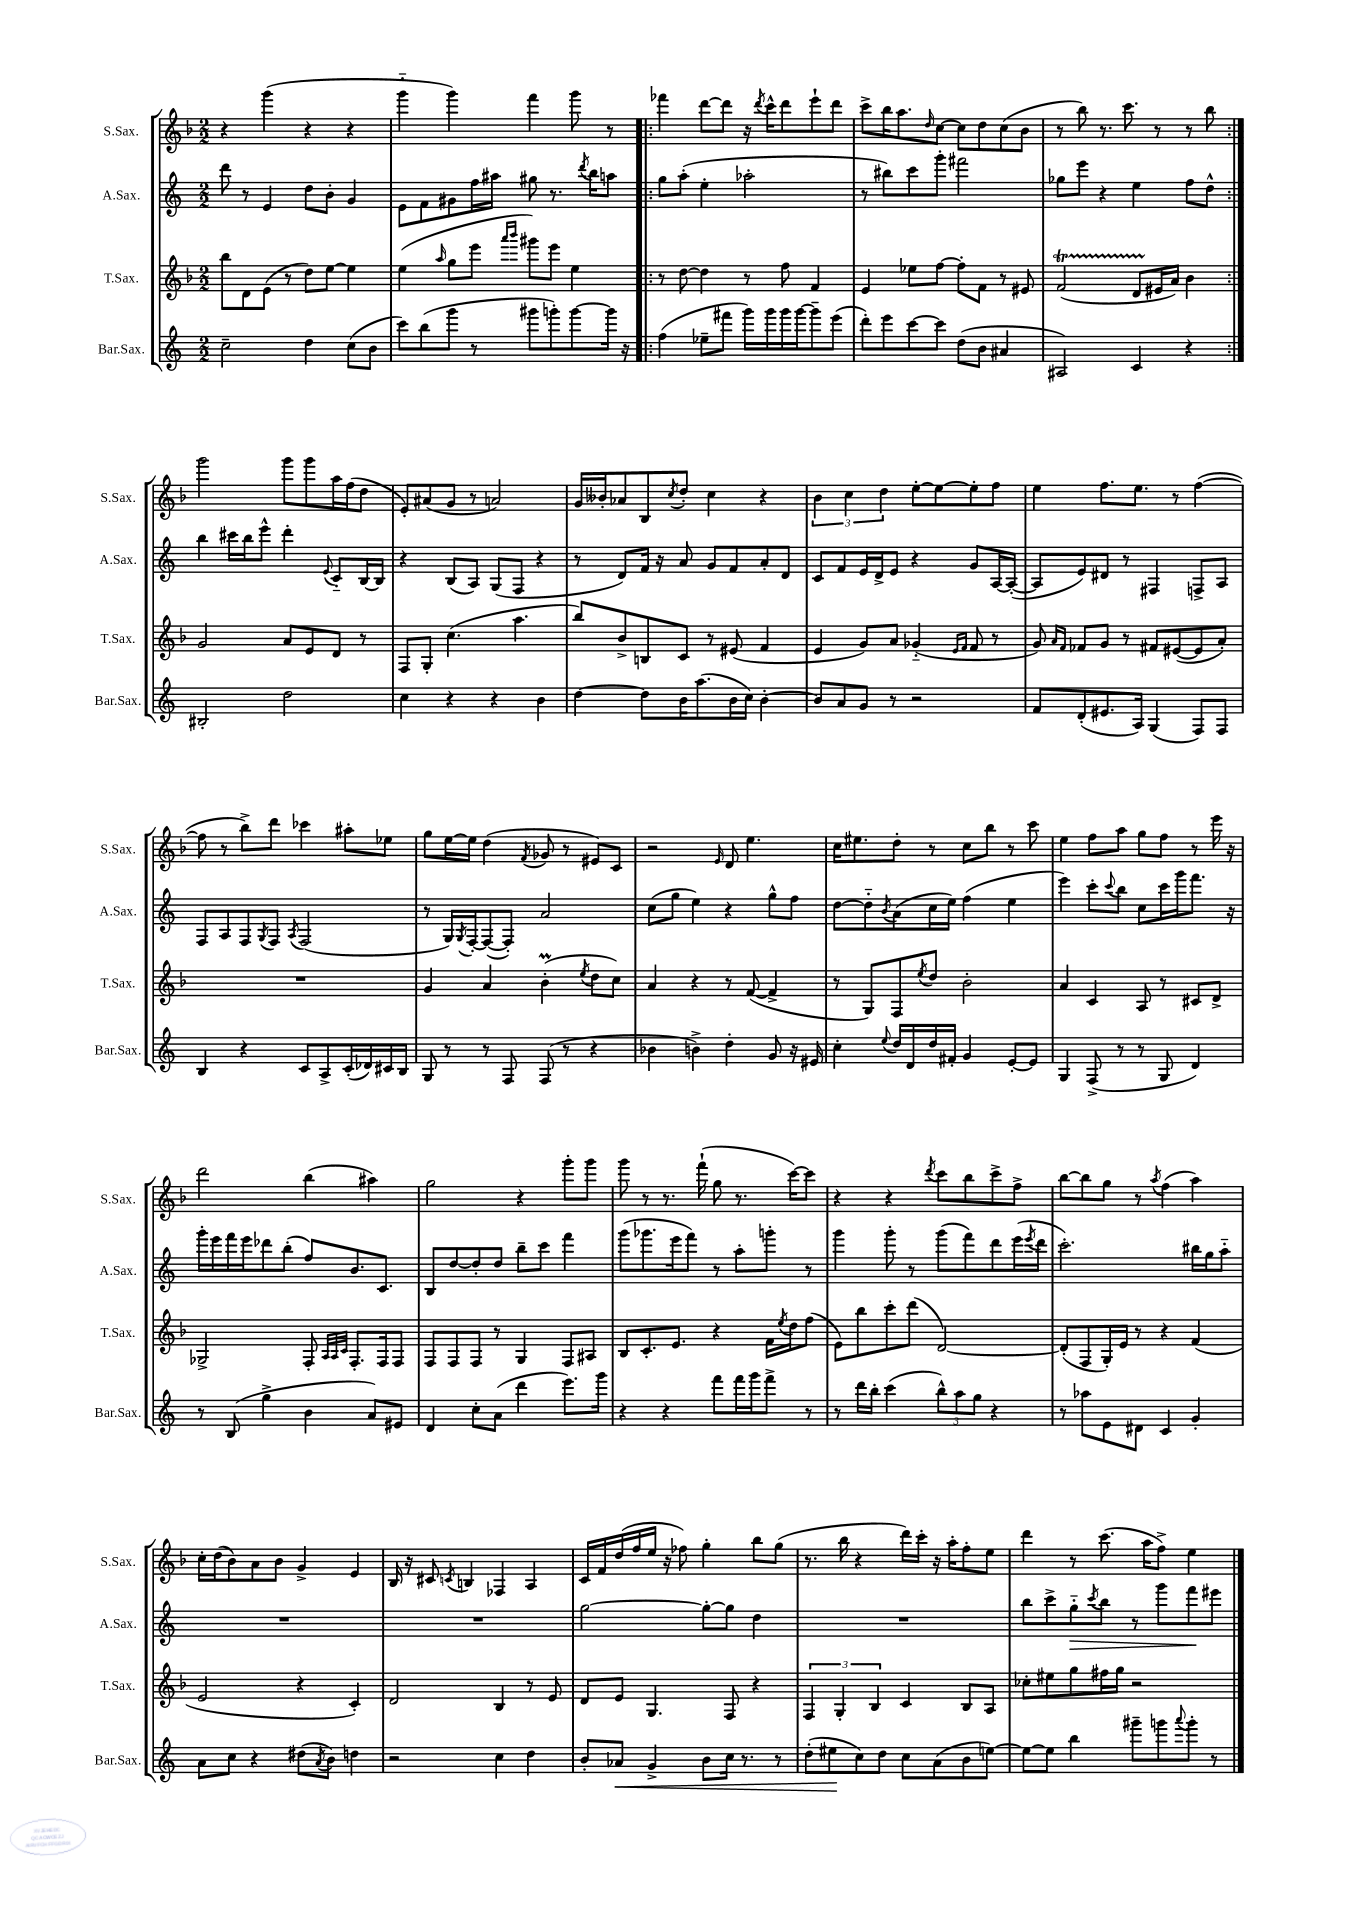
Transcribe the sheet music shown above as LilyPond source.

<<
\new StaffGroup <<
\new Staff = "s0" \with { instrumentName = "S.Sax." shortInstrumentName = "S.Sax." } {
    \clef treble \key f \major \numericTimeSignature \time 2/2
    r4 g'''4( r4 r4 |
    g'''4-_ g'''4) f'''4 g'''8 r8 |
    \repeat volta 2 { fes'''4 d'''8~ d'''8 r16 \acciaccatura { d'''8 } c'''16-^ d'''8 e'''8-! d'''8 |
    c'''8-> bes''16 a''8. \grace { d''16 } c''8~ c''8 d''8 c''8( bes'8 |
    r8 bes''8) r8. c'''8. r8 r8 bes''8 | }
    g'''2 g'''8 g'''8 a''16 f''16( d''8 |
    e'8-.) ais'8( g'8 r8 a'2) |
    g'16 beses'16-. aes'8 bes8 \acciaccatura { c''8 } d''8-. c''4 r4 |
    \tuplet 3/2 { bes'4 c''4 d''4 } e''8~-. e''8~ e''8-. f''8 |
    e''4 f''8. e''8. r8 f''4~( |
    f''8 r8 bes''8->) d'''8 ces'''4 ais''8-. ees''8 |
    g''8 e''16~ e''16 d''4( \acciaccatura { f'8 } ges'8 r8 eis'8) c'8 |
    r2 \grace { e'16 } d'8 e''4. |
    c''16 eis''8. d''8-. r8 c''8 bes''8 r8 c'''8 |
    e''4 f''8 a''8 g''8 f''8 r8 e'''16 r16 |
    d'''2 bes''4( ais''4) |
    g''2 r4 g'''8-. g'''8 |
    g'''8 r8 r8. f'''16-!( g''8 r8. c'''16~) c'''8 |
    r4 r4 \acciaccatura { d'''8 } c'''8 bes''8 c'''8-> f''8-> |
    bes''8~ bes''8 g''8 r8 \acciaccatura { a''8 } f''4( a''4) |
    c''16-. d''16( bes'8) a'8 bes'8 g'4-> e'4 |
    bes16 r16 cis'8 \acciaccatura { c'8 } b4 fes4 a4 |
    c'16 f'16 d''16( f''16 e''16 r16 fes''8) g''4-. bes''8 g''8( |
    r8. bes''16 r4 d'''16) c'''16-. r16 a''16-. f''8-. e''8 |
    d'''4 r8 c'''8.( a''16 f''8->) e''4 \bar "|." |
}
\new Staff = "s1" \with { instrumentName = "A.Sax." shortInstrumentName = "A.Sax." } {
    \clef treble \key c \major \numericTimeSignature \time 2/2
    d'''8 r8 e'4 d''8 b'8-. g'4 |
    e'8 f'8 gis'8 f''16 ais''16 gis''8 r8. \acciaccatura { d'''8 } b''16 a''8 |
    \repeat volta 2 { g''8 a''8-.( e''4-. aes''2-. |
    r8 bis''8) c'''8 g'''8-. fis'''2 |
    ges''8 e'''8 r4 e''4 f''8 d''8-^ | }
    b''4 cis'''16 b''16 e'''8-^ d'''4-. \appoggiatura { e'8 } c'8-_ b16~ b16 |
    r4 b8( a8) g8( f8 r4 |
    r8 d'8) f'16 r16 a'8 g'8 f'8 a'8-. d'8 |
    c'8 f'8 e'16 d'16-> e'8 r4 g'8 a16~ a16~-.( |
    a8 e'8) dis'8 r8 fis4 f8-> a8 |
    f8 a8 f8 \acciaccatura { g8 } f8 \acciaccatura { a8 } f2( |
    r8 g16) \acciaccatura { g8 } f16~-. f8~( f8-.) a'2 |
    c''8( g''8 e''4) r4 g''8-^ f''8 |
    d''8~ d''8-_ \acciaccatura { b'8 } a'8( c''16 e''16) f''4( e''4 |
    e'''4) c'''8-. \appoggiatura { c'''8 } b''8 c''8 c'''16 g'''16 f'''8. r16 |
    g'''16-. e'''16 f'''16 e'''16 des'''8 b''8-.( f''8) b'8. c'8. |
    b8 d''8~ d''8-. d''8 b''8-- c'''8 f'''4 |
    g'''8( ges'''8. e'''16 f'''8) r8 a''8-. g'''8-. r8 |
    g'''4 g'''8-. r8 g'''8( f'''8) d'''8 e'''16( \acciaccatura { e'''8 } d'''16 |
    c'''2.-.) bis''16 g''16 a''8-_ |
    R1 |
    R1 |
    g''2~ g''8~-. g''8 d''4 |
    R1 |
    b''8 c'''8-> g''8-_\> \acciaccatura { c'''8 } b''8 r8 g'''8 f'''8\! eis'''8 \bar "|." |
}
\new Staff = "s2" \with { instrumentName = "T.Sax." shortInstrumentName = "T.Sax." } {
    \clef treble \key f \major \numericTimeSignature \time 2/2
    bes''8 d'8 e'8( r8 d''8) e''8~ e''4 |
    e''4( \grace { a''16 } g''8 e'''8 \grace { a'''16 bes'''16 } gis'''8) e'''8 e''4 |
    \repeat volta 2 { r8 d''8~ d''4 r8 f''8 f'4 |
    e'4 ees''8 f''8~ f''8-. f'8 r8 eis'8 |
    f'2\startTrillSpan( d'8 eis'16\stopTrillSpan a'16) bes'4 | }
    g'2 a'8 e'8 d'8 r8 |
    f8 g8-. c''4.( a''4. |
    bes''8) bes'8-> b8 c'8 r8 eis'8( f'4 |
    e'4 g'8) a'8 ges'4-_( \grace { e'16 f'16 } f'8 r8 |
    g'8) \grace { a'16 f'16 } fes'8 g'8 r8 fis'8 eis'8~( eis'8 a'8-.) |
    R1 |
    g'4 a'4 bes'4-.\prall( \acciaccatura { e''8 } d''8 c''8) |
    a'4 r4 r8 f'8~( f'4-> |
    r8 g8) f8 \acciaccatura { e''8 } d''8 bes'2-. |
    a'4 c'4 a8 r8 cis'8 d'8-> |
    ges2-> f8-. \grace { a32 a32 c'32 } f8.-. f16 f8 |
    f8 f8 f8 r8 g4 f8 ais8 |
    bes8 c'8.-. e'8. r4 f'16 \acciaccatura { e''8 } d''16 f''8( |
    e'8) bes''8 c'''8-. d'''8( d'2~) |
    d'8-.( f8 g16-.) e'16 r8 r4 f'4( |
    e'2 r4 c'4-.) |
    d'2 bes4 r8 e'8 |
    d'8 e'8 g4. f8 r4 |
    \tuplet 3/2 { f4 g4-. bes4 } c'4 bes8 a8 |
    ces''8-. eis''8 g''8 fis''16 g''16 r2 \bar "|." |
}
\new Staff = "s3" \with { instrumentName = "Bar.Sax." shortInstrumentName = "Bar.Sax." } {
    \clef treble \key c \major \numericTimeSignature \time 2/2
    c''2-- d''4 c''8( b'8 |
    c'''8) b''8( g'''8 r8 gis'''8 g'''8-.) g'''8~ g'''16 r16 |
    \repeat volta 2 { f''4( ees''8-- fis'''8 g'''16) g'''16 g'''16 g'''16~ g'''8-- e'''8( |
    d'''8-.) e'''8 c'''8~ c'''8 d''8( b'8 ais'4 |
    ais2) c'4 r4 | }
    bis2-. d''2 |
    c''4 r4 r4 b'4 |
    d''4~ d''8 b'16 a''8.( b'16 c''16) b'4~-. |
    b'8 a'8 g'8 r8 r2 |
    f'8 d'8-.( eis'8. a16) g4( f8) f8 |
    b4 r4 c'8 a8-> c'16-.( des'16) cis'16 b16 |
    g8 r8 r8 f8 f8( r8 r4 |
    bes'4 b'4->) d''4-. g'8 r16 eis'16 |
    c''4-. \appoggiatura { e''8 } d''16 d'16 d''16 fis'16-. g'4 e'8~-. e'8 |
    g4 f8->( r8 r8 g8 d'4) |
    r8 b8( g''4-> b'4 a'8) eis'8 |
    d'4 c''8-. a'8( d'''4 e'''8.) g'''16 |
    r4 r4 f'''8 f'''16 g'''16 f'''8-> r8 |
    r8 d'''16 b''16-. c'''4( \tuplet 3/2 { b''8-^) a''8 g''8 } r4 |
    r8 aes''8 e'8 dis'8 c'4 g'4-. |
    a'8 c''8 r4 dis''8( \acciaccatura { a'8 } b'8) d''4 |
    r2 c''4 d''4 |
    b'8-. aes'8\< g'4-> b'8 c''16 r8. r8 |
    d''8-.( eis''8\! c''8) d''8 c''8 a'8( b'8 e''8~) |
    e''8~ e''8 b''4 gis'''8-- g'''8 \appoggiatura { a'''8 } g'''8-. r8 \bar "|." |
}
>>
>>
\layout { \context { \Score \remove "Bar_number_engraver" } }
